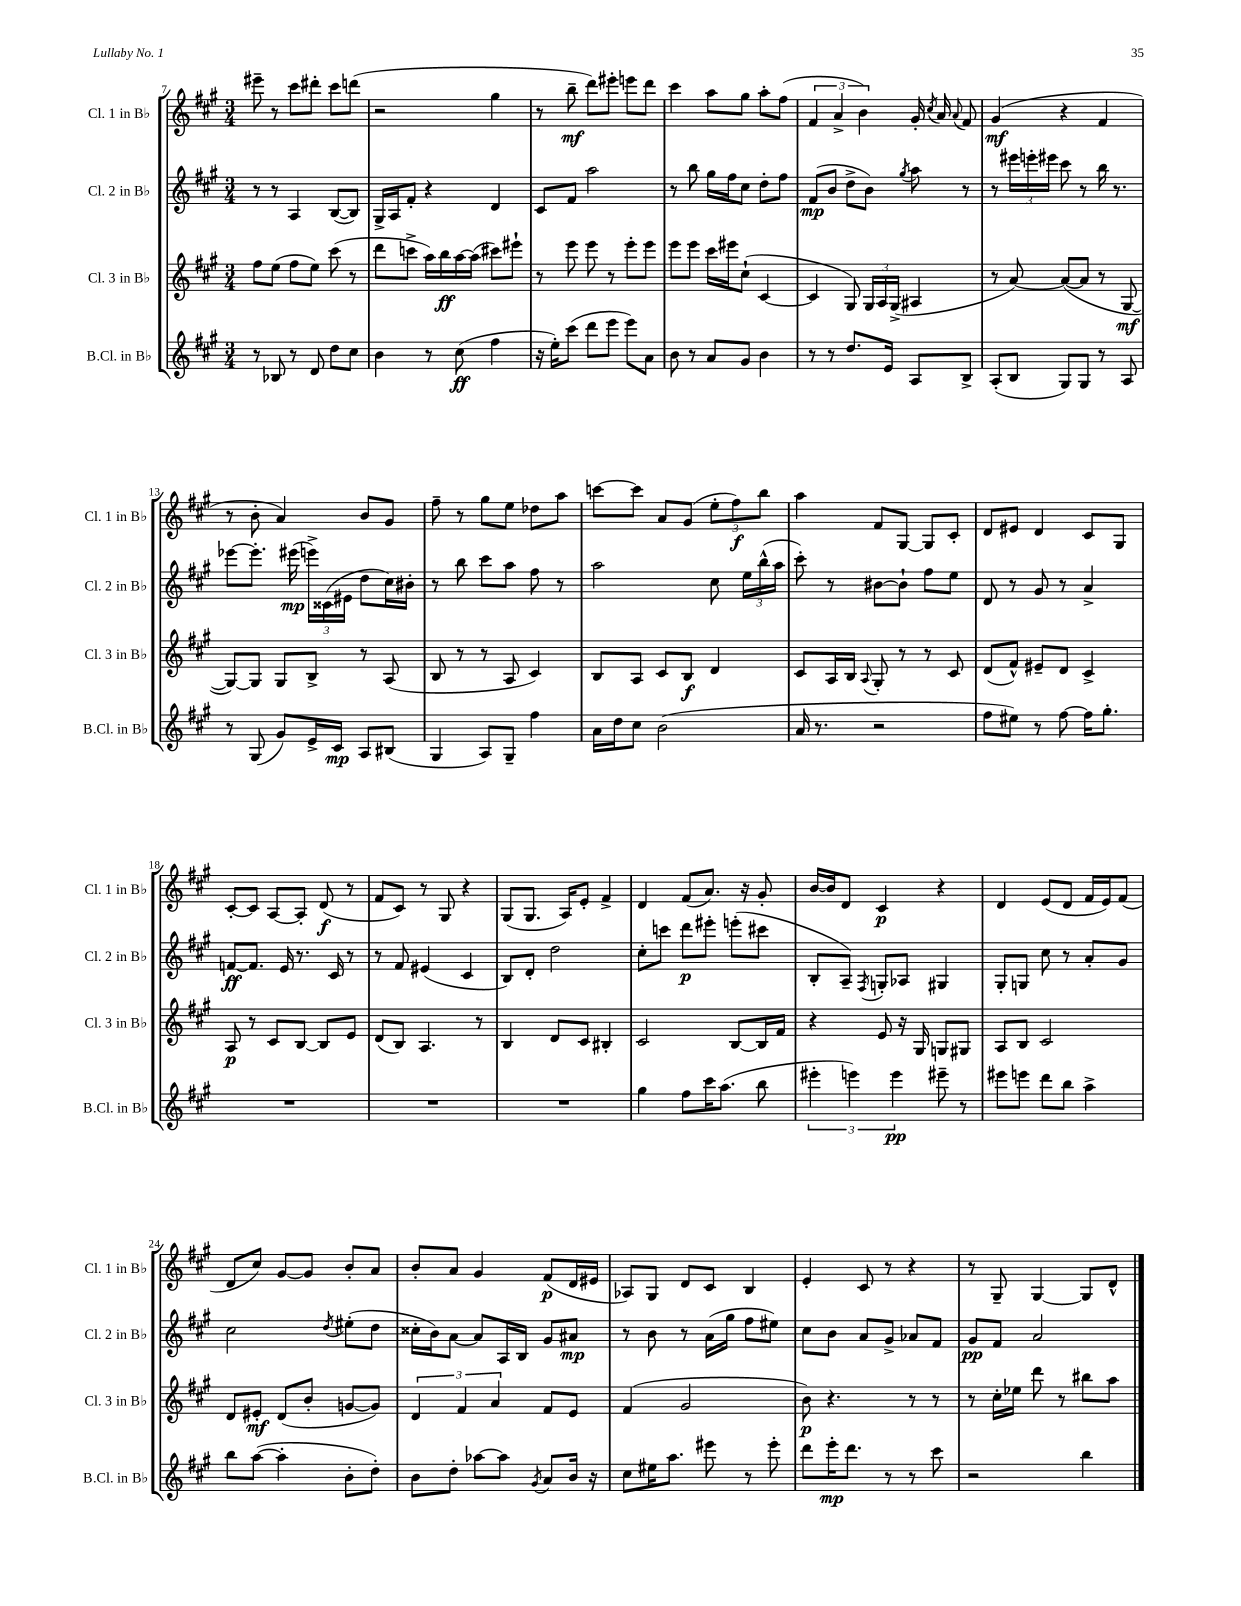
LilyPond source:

<<
\new StaffGroup <<
\new Staff = "s0" \with { instrumentName = "Cl. 1 in Bb" shortInstrumentName = "Cl. 1 in Bb" } {
    \clef treble \key a \major \numericTimeSignature \time 3/4
    \autoBeamOff eis'''8-- r8 cis'''8[ dis'''8]-. cis'''8[ d'''8]( |
    r2 gis''4 |
    r8 b''8--\mf d'''8[) eis'''8]-. e'''8[ d'''8] |
    cis'''4 a''8[ gis''8] a''8[-. fis''8]( |
    \tuplet 3/2 { fis'4 a'4-> b'4) } gis'16-. \acciaccatura { cis''8 } a'16 \appoggiatura { a'8 } fis'8 |
    gis'4\mf( r4 fis'4 |
    r8 b'8-. a'4) b'8[ gis'8] |
    fis''8-- r8 gis''8[ e''8] des''8[ a''8] |
    c'''8[~ c'''8] a'8[ gis'8]( \tuplet 3/2 { e''8[-. fis''8\f) b''8] } |
    a''4 fis'8[ gis8]~ gis8[ cis'8]-. |
    d'8[ eis'8] d'4 cis'8[ gis8] |
    cis'8[~-. cis'8] a8[~ a8]-. d'8\f( r8 |
    fis'8[ cis'8]) r8 gis8 r4 |
    gis8[( gis8.] a16[) e'8]-. fis'4-> |
    d'4 fis'8[( a'8.]) r16 gis'8-. |
    b'16[~ b'16 d'8] cis'4\p r4 |
    d'4 e'8[( d'8] fis'16[ e'16) fis'8]( |
    d'8[ cis''8]) gis'8[~ gis'8] b'8[-. a'8] |
    b'8[-. a'8] gis'4 fis'8[\p( d'16 eis'16] |
    aes8[) gis8] d'8[ cis'8] b4 |
    e'4-. cis'8 r8 r4 |
    r8 gis8-- gis4~ gis8[ d'8]-^ \bar "|." |
}
\new Staff = "s1" \with { instrumentName = "Cl. 2 in Bb" shortInstrumentName = "Cl. 2 in Bb" } {
    \clef treble \key a \major \numericTimeSignature \time 3/4
    \autoBeamOff r8 r8 a4 b8[~( b8]) |
    gis16[-> a16 fis'8]-. r4 d'4 |
    cis'8[ fis'8] a''2 |
    r8 b''8 gis''16[ fis''16 cis''8] d''8[-. fis''8] |
    fis'8[\mp( b'8] d''8[-> b'8]) \acciaccatura { gis''8 } a''8 r8 |
    r8 \tuplet 3/2 { eis'''16[ e'''16-. eis'''16] } cis'''8 r8 b''16 r8. |
    ees'''8[~ ees'''8.]-. eis'''16\mp( \tuplet 3/2 { e'''16[->) cisis'16( eis'16] } d''8[ cis''16) bis'16]-. |
    r8 b''8 cis'''8[ a''8] fis''8 r8 |
    a''2 cis''8 \tuplet 3/2 { e''16[ b''16-^( a''16] } |
    cis'''8-.) r8 bis'8[~ bis'8]-! fis''8[ e''8] |
    d'8 r8 gis'8 r8 a'4-> |
    f'8[~\ff f'8.] e'16 r8. cis'16 r8 |
    r8 fis'8 eis'4( cis'4 |
    b8[) d'8]-. d''2 |
    cis''8[-. c'''8] d'''8[\p eis'''8]-. e'''8[-.( cis'''8] |
    b8[-. a8]--) \acciaccatura { fis8 } g8[-. aes8] gis4 |
    gis8[-. g8] cis''8 r8 a'8[-. gis'8] |
    cis''2 \acciaccatura { d''8 } eis''8[-.( d''8] |
    cisis''16[-. b'16) a'8]~ a'8[ a16 b16] gis'8[ ais'8]\mp |
    r8 b'8 r8 a'16[( gis''16] fis''8[ eis''8]) |
    cis''8[ b'8] a'8[ gis'8]-> aes'8[ fis'8] |
    gis'8[\pp fis'8] a'2 \bar "|." |
}
\new Staff = "s2" \with { instrumentName = "Cl. 3 in Bb" shortInstrumentName = "Cl. 3 in Bb" } {
    \clef treble \key a \major \numericTimeSignature \time 3/4
    \autoBeamOff fis''8[ e''8]( fis''8[ e''8]) cis'''8( r8 |
    d'''8[ c'''8]-> a''16[) b''16\ff a''16~ a''16]( cis'''8[) eis'''8]-! |
    r8 e'''8 e'''8 r8 e'''8[-. e'''8] |
    e'''8[ e'''8] cis'''16[ eis'''16 cis''8]-!( cis'4~ |
    cis'4 gis8) \tuplet 3/2 { gis16[ a16 gis16]->( } ais4 |
    r8 a'8~) a'8[~( a'8] r8 gis8~\mf |
    gis8[~) gis8] gis8[ b8]-> r8 a8( |
    b8 r8 r8 a8 cis'4) |
    b8[ a8] cis'8[ b8]\f d'4 |
    cis'8[ a16 b16] \appoggiatura { a8 } gis8-. r8 r8 cis'8 |
    d'8[( fis'8]-^) eis'8[-- d'8] cis'4-> |
    a8\p r8 cis'8[ b8]~ b8[ e'8] |
    d'8[( b8]) a4. r8 |
    b4 d'8[ cis'8] bis4-. |
    cis'2 b8[~ b16 fis'16] |
    r4 e'8 r16 gis16 g8[ gis8] |
    a8[ b8] cis'2 |
    d'8[ eis'8]-.\mf d'8[( b'8]-. g'8[~ g'8]) |
    \tuplet 3/2 { d'4 fis'4 a'4 } fis'8[ e'8] |
    fis'4( gis'2 |
    b'8\p) r4. r8 r8 |
    r8 cis''16[-. ees''16] d'''8 r8 bis''8[ a''8] \bar "|." |
}
\new Staff = "s3" \with { instrumentName = "B.Cl. in Bb" shortInstrumentName = "B.Cl. in Bb" } {
    \clef treble \key a \major \numericTimeSignature \time 3/4
    \autoBeamOff r8 bes8 r8 d'8 d''8[ cis''8] |
    b'4 r8 cis''8\ff( fis''4 |
    r16 e''16[-.) cis'''8]( d'''8[ e'''8] e'''8[) a'8] |
    b'8 r8 a'8[ gis'8] b'4 |
    r8 r8 d''8.[ e'16] a8[ b8]-> |
    a8[-.( b8] gis8[) gis8] r8 a8 |
    r8 gis8( gis'8[) e'16-> cis'16]\mp a8[ bis8]( |
    gis4 a8[) gis8]-- fis''4 |
    a'16[ d''16 cis''8] b'2( |
    a'16 r8. r2 |
    fis''8[ eis''8]) r8 fis''8~ fis''16[ gis''8.]-. |
    R2. |
    R2. |
    R2. |
    gis''4 fis''8[ cis'''16 a''8.]( b''8 |
    \tuplet 3/2 { eis'''4-. e'''4) e'''4\pp } eis'''8-- r8 |
    eis'''8[ e'''8] d'''8[ b''8] a''4-> |
    b''8[ a''8]~( a''4-. b'8[-. d''8]-.) |
    b'8[ d''8]-. aes''8[~ aes''8] \acciaccatura { gis'8 } a'8[ b'16] r16 |
    cis''8[ eis''16 a''8.] eis'''8 r8 eis'''8-. |
    d'''8[ e'''16-.\mp d'''8.] r8 r8 cis'''8 |
    r2 b''4 \bar "|." |
}
>>
>>
\layout { \context { \Score currentBarNumber = #7 } }
